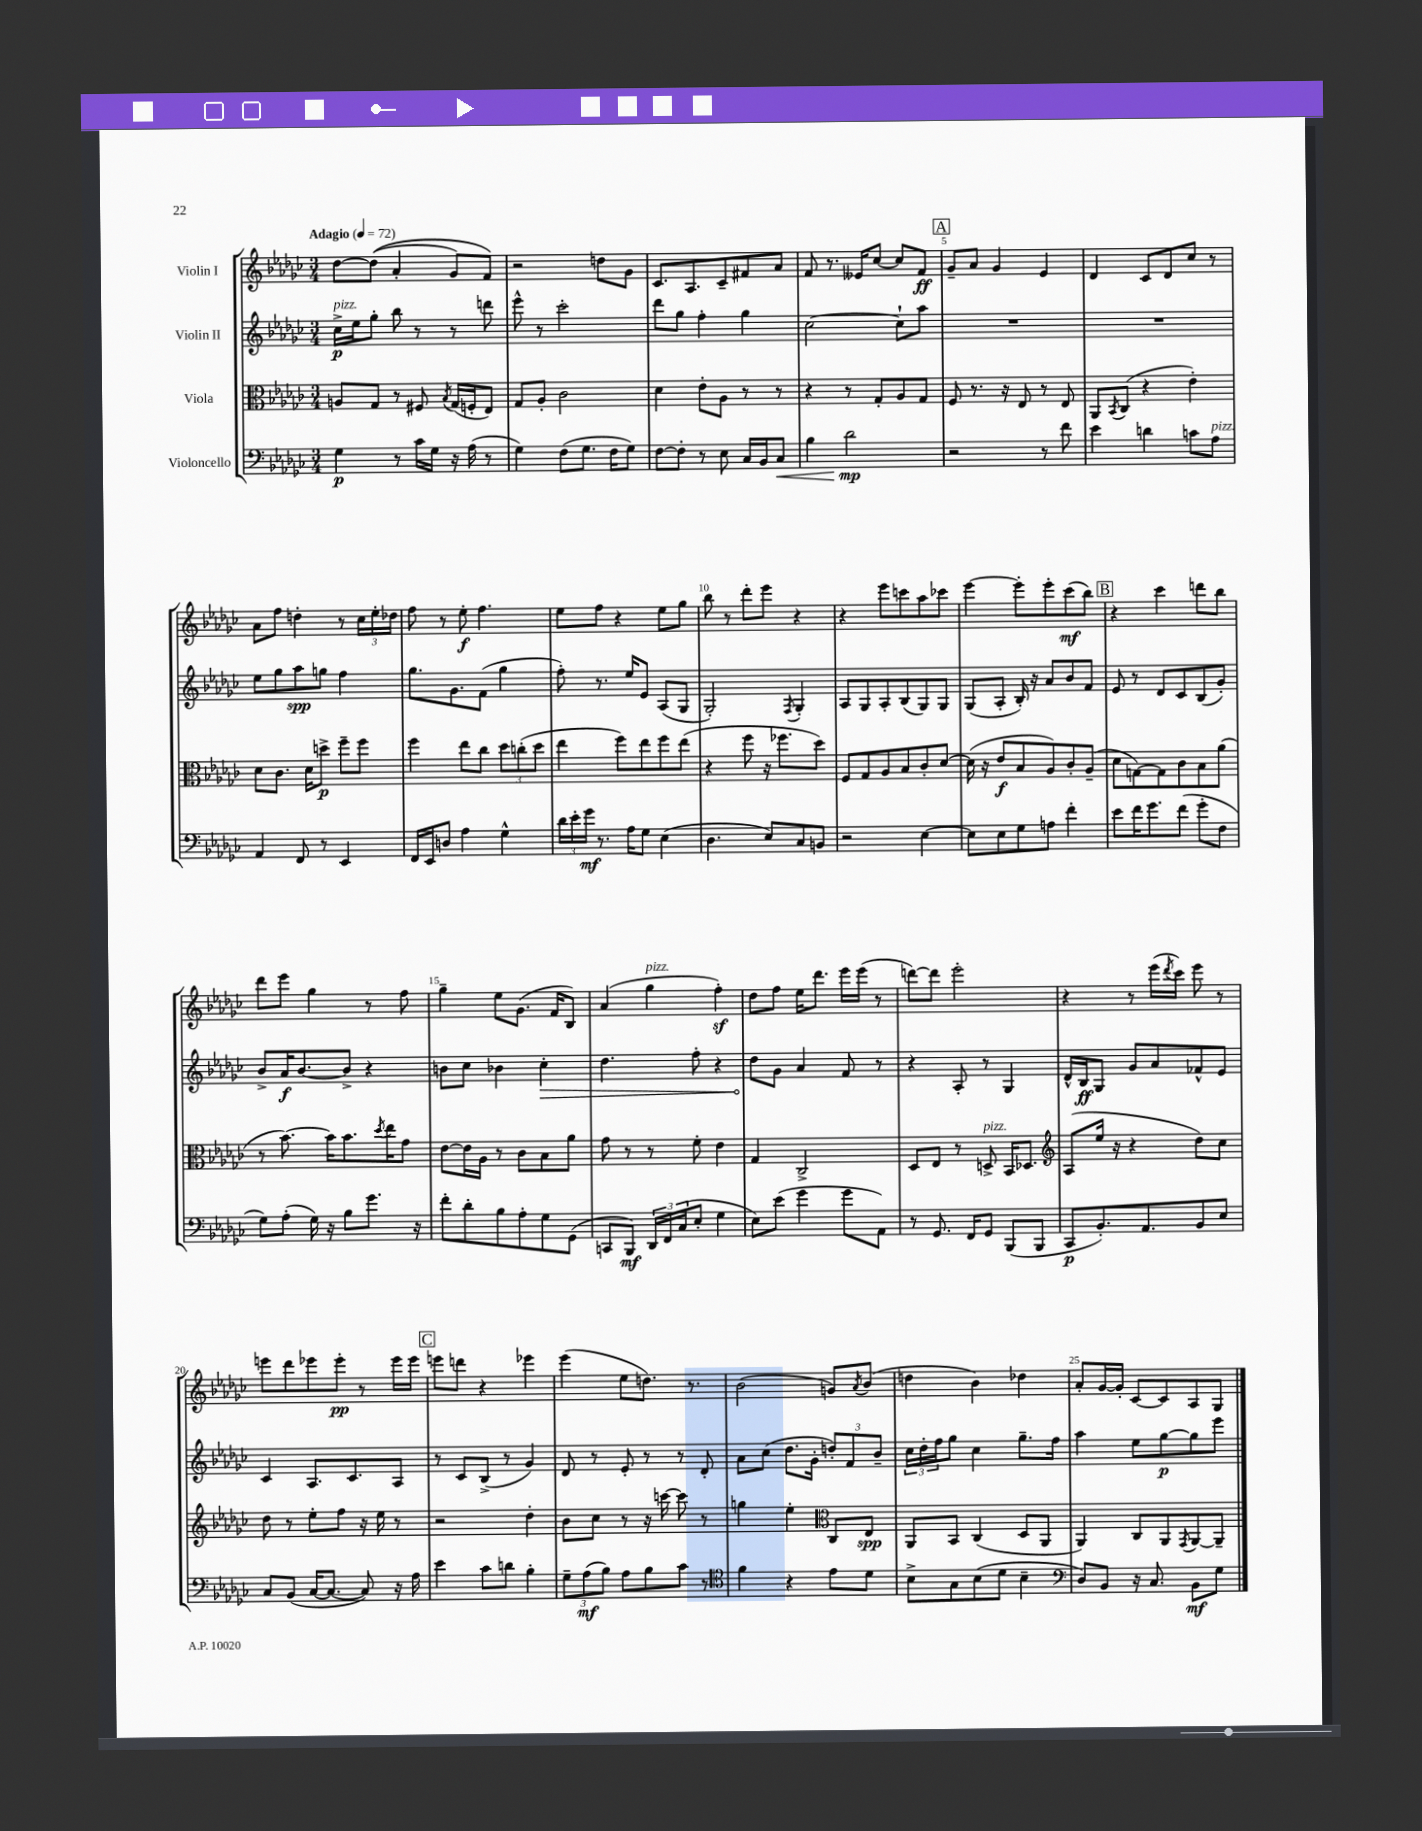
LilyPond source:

<<
\new StaffGroup <<
\new Staff = "s0" \with { instrumentName = "Violin I" } {
    \clef treble \key ges \major \numericTimeSignature \time 3/4 \tempo "Adagio" 4 = 72
    des''8~ des''8(\( aes'4-. ges'8) f'8\) |
    r2 d''8 ges'8 |
    ces'8. aes8. ces'8-- fis'8 aes'8 |
    f'8 r8. eeses'16 ces''8~ ces''8 f'8\ff |
    \mark \markup { \box "A" } ges'8-- aes'8 ges'4 ees'4 |
    des'4 ces'8 des'8 ces''8 r8 |
    aes'8 f''8 d''4-. r8 \tuplet 3/2 { ces''16 ees''16-. des''16 } |
    f''8 r8 ees''8-.\f f''4. |
    ees''8 f''8 r4 ees''8 ges''8 |
    bes''8 r8 des'''8-. ees'''8 r4 |
    r4 ees'''8 c'''8 aes''8 ces'''8 |
    ees'''4~ ees'''8-. ees'''8-. ces'''8\mf( bes''8) |
    \mark \markup { \box "B" } r4 ces'''4 d'''8 bes''8 |
    des'''8 ees'''8 ges''4 r8 f''8 |
    ges''4-- ees''8 ges'8.( f'16 bes8) |
    aes'4( ges''4^\markup { \italic "pizz." } f''4-.\sf) |
    des''8 f''8 ees''16 des'''8. ees'''16 ees'''16( r8 |
    d'''8~) d'''8 ees'''2-. |
    r4 r8 ees'''16( \acciaccatura { des'''8 } ces'''16) ees'''8 r8 |
    e'''8 des'''8 ees'''8 ees'''8-.\pp r8 ees'''16 ees'''16 |
    \mark \markup { \box "C" } e'''8 d'''8 r4 ees'''4 |
    ees'''4( ees''8 d''8.) r8. |
    bes'2( g'8) \acciaccatura { aes'8 } bes'8( |
    d''4 bes'4) des''4 |
    aes'8-. ges'16~ ges'16-. ces'8~ ces'8 aes8 ges8 \bar "|." |
}
\new Staff = "s1" \with { instrumentName = "Violin II" } {
    \clef treble \key ges \major \numericTimeSignature \time 3/4
    ces''16->\p^\markup { \italic "pizz." } ees''16 ges''8-. bes''8 r8 r8 d'''8 |
    ees'''8-^ r8 ces'''2-. |
    des'''8 ges''8 f''4-. ges''4 |
    ces''2~ ces''8-! aes''8 |
    \mark \markup { \box "A" } R2. |
    R2. |
    ees''8 ges''8 aes''8\spp g''8 f''4 |
    ges''8. ges'8. f'8( ges''4 |
    f''8-.) r8. ees''16 ees'8 aes8( ges8 |
    ges2-.) \acciaccatura { f8 } ges4-. |
    aes8 ges8 aes8-. bes8( ges8) ges8 |
    ges8( aes8-. bes16-.) r16 aes'8 bes'8 f'8 |
    \mark \markup { \box "B" } ees'8 r8 des'8 ces'8 bes8( ges'8-.) |
    bes'8-> aes'16\f bes'8.~ bes'8-> r4 |
    b'8 ces''8 bes'4 \once \override Hairpin.circled-tip = ##t ces''4-.\> |
    des''4. f''8-. r4 |
    des''8\! ges'8 aes'4 f'8 r8 |
    r4 aes8-. r8 ges4 |
    des'16-^ bes16\ff ges8 ges'8 aes'8 fes'8-^ ees'8 |
    ces'4 aes8. ces'8. aes8 |
    \mark \markup { \box "C" } r8 ces'8 bes8->( r8 ges'4) |
    des'8 r8 ees'8-. r8 r8 des'8-. |
    aes'8 ces''8( des''8. ges'16-. \tuplet 3/2 { d''8-.) f'8 bes'8-- } |
    \tuplet 3/2 { ces''16 des''16-. f''16 } ges''8 ces''4 ges''8.-- f''16 |
    aes''4 ees''8 ges''8~\p ges''8 ees'''8 \bar "|." |
}
\new Staff = "s2" \with { instrumentName = "Viola" } {
    \clef alto \key ges \major \numericTimeSignature \time 3/4
    a8 ges8 r8 fis8 \acciaccatura { bes8 } ges16( f16-. ees8) |
    ges8 aes8-. ces'2 |
    des'4 ees'8-. aes8 r8 r8 |
    r4 r8 ges8-. aes8 ges8 |
    \mark \markup { \box "A" } f8 r8. r16 ees8 r8 ees8 |
    aes,8 \acciaccatura { bes,8 } ces8( r4 ees'4-.) |
    des'8 ces'8. des'16 d''8->\p f''8-- f''8 |
    f''4 ees''8 ces''8 \tuplet 3/2 { des''8 c''8-.( des''8 } |
    ees''4 f''8) ees''8 f''8 ees''8( |
    r4 f''8 r16 fes''8. des''8) |
    f8 ges8 aes8 bes8 ces'8-. des'8~ |
    des'16( r16 ees'8\f bes8 aes8) ces'8-. aes8--( |
    \mark \markup { \box "B" } des'8 g8~) g8 ces'8 bes8 aes'8( |
    r8 bes'8.~) bes'16 bes'8. \acciaccatura { des''8 } ees''16 ges'8 |
    ees'8~ ees'16 aes16 r8 ces'8 bes8 aes'8 |
    ges'8 r8 r8 f'8-. ees'4 |
    ges4 ces2-> |
    des8 ees8 r8 d8->^\markup { \italic "pizz." } bes,16 des8. |
    \clef treble aes8( ees''16 r16 r4 des''8) ces''8 |
    des''8 r8 ees''8-. f''8 r16 ees''16 r8 |
    \mark \markup { \box "C" } r2 des''4-. |
    bes'8 ces''8 r8 r16 c'''16~ c'''8 r8 |
    g''4 ees''4-. \clef alto ces8 ees8\spp |
    aes,8 bes,8 ces4( des8 aes,8 |
    aes,4) ces8 aes,8 \acciaccatura { ges,8 } aes,8~ aes,8-- \bar "|." |
}
\new Staff = "s3" \with { instrumentName = "Violoncello" } {
    \clef bass \key ges \major \numericTimeSignature \time 3/4
    ges4\p r8 ces'16 ges16 r16 aes16( r8 |
    ges4) f8( ges8. f16 ges8) |
    f8~ f8-. r8 ees8 ces16 bes,16 ces8\< |
    bes4 des'2\mp\! |
    \mark \markup { \box "A" } r2 r8 f'8 |
    ees'4 d'4 c'8 aes8^\markup { \italic "pizz." } |
    aes,4 f,8 r8 ees,4 |
    f,16 ees,16 d8 aes4 ges4-^ |
    \tuplet 3/2 { des'16 ees'16-. ges'16\mf } r8. aes16 ges8 ees4( |
    des4. ees8) ces8 b,8 |
    r2 ees4~ |
    ees8 ees8 ges8 a8 f'4-. |
    \mark \markup { \box "B" } ees'8 f'16 ges'8. f'8( ges'8-. f8 |
    ges8) aes8-.( ges16) r16 bes8 ges'8. r16 |
    f'8-. des'8-. bes8 aes8-. ges8 ges,8( |
    c,8 bes,,8\mf) \tuplet 3/2 { des,16 f,16 ces16( } ees8-. ges4 |
    ees8) ees'8( ges'4 ges'8 aes,8) |
    r8 ges,8. f,16 ges,8 bes,,8( bes,,8 |
    ces,8\p bes,8.-.) aes,8. bes,8 ees8 |
    ces8 bes,8( ces16~ ces8.~ ces8) r16 aes16 |
    \mark \markup { \box "C" } ees'4 ces'8 d'8 bes4-. |
    \tuplet 3/2 { ges8-- aes8\mf( bes8) } aes8 bes8 ces'8 r8 |
    \clef tenor f'4 r4 ees'8 des'8 |
    bes8-> ges8 bes8( des'8 bes4-- |
    \clef bass des8) bes,8 r16 ces8. bes,8\mf ges8 \bar "|." |
}
>>
>>
\layout { \context { \Score \override BarNumber.break-visibility = ##(#f #t #t) barNumberVisibility = #(every-nth-bar-number-visible 5) } }
